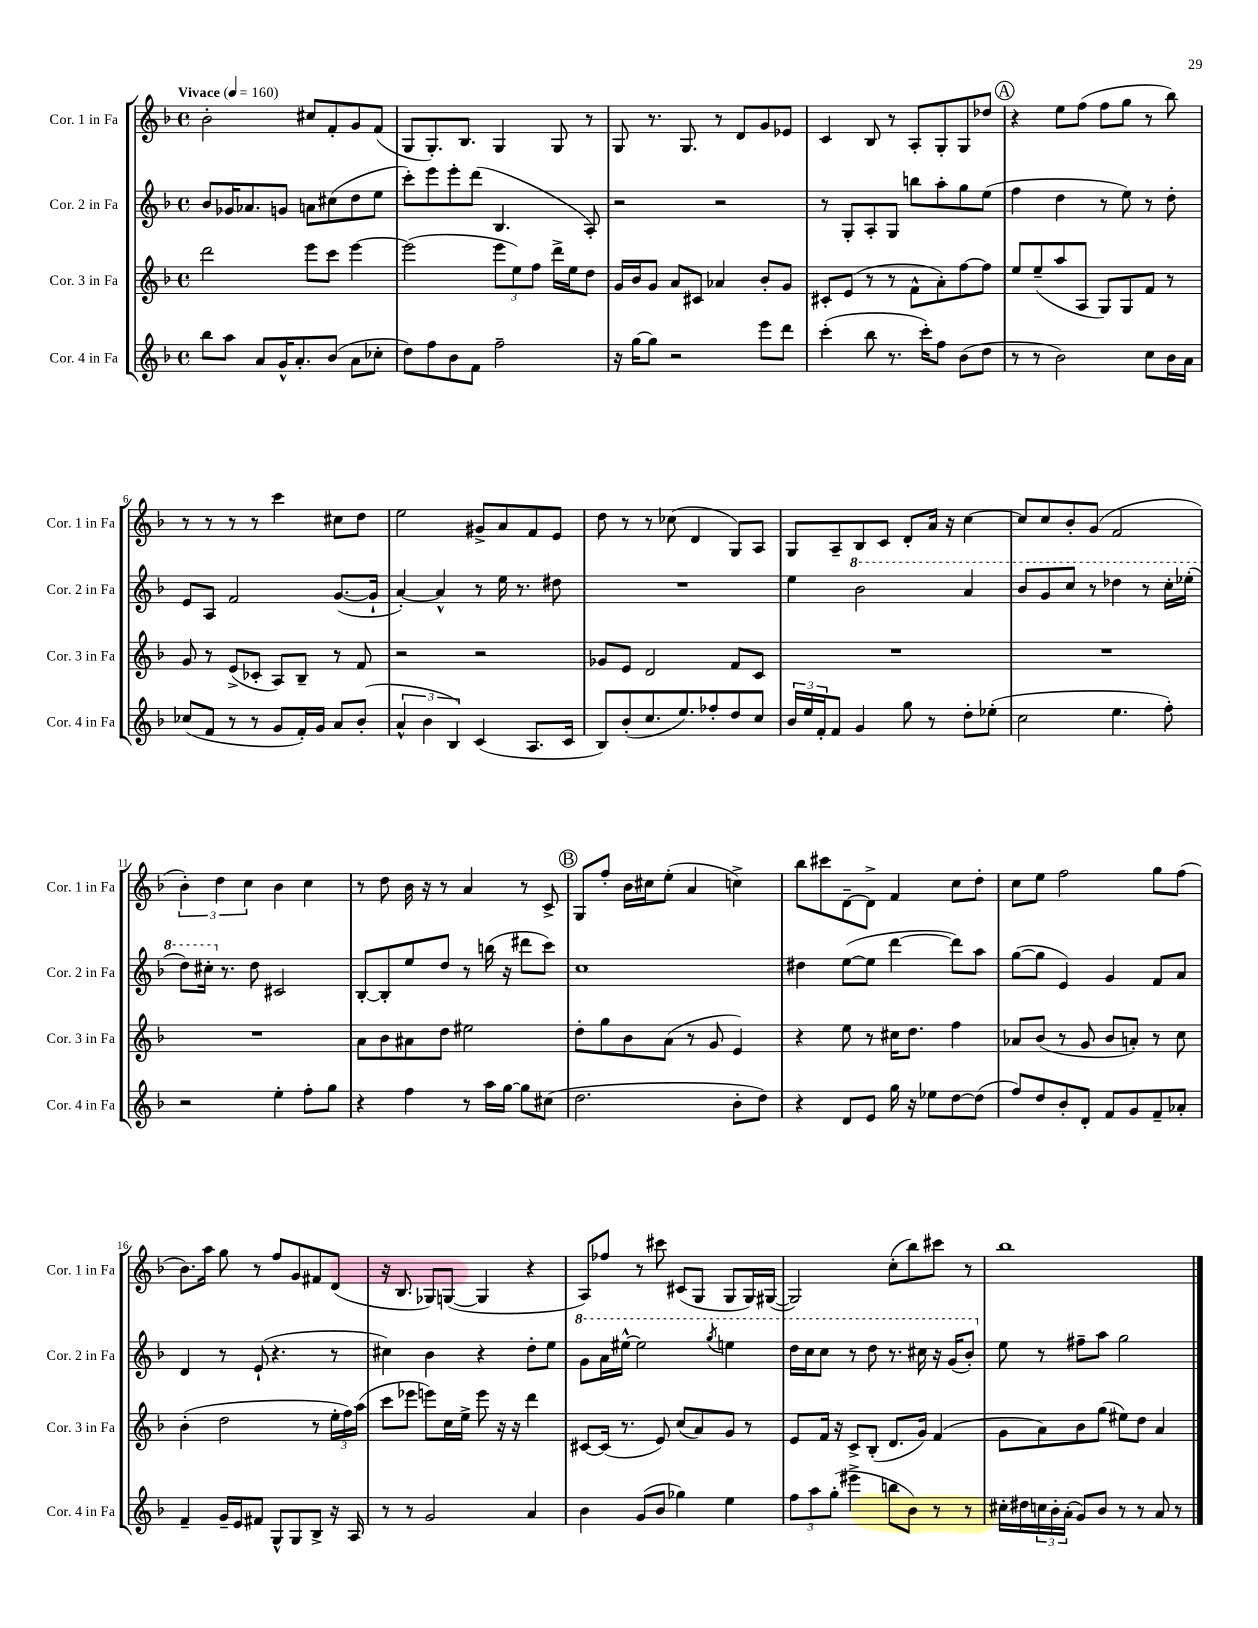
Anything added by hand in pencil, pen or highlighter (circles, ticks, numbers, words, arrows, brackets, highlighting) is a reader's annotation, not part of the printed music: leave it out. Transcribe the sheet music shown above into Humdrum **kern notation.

**kern	**kern	**kern	**kern
*part4	*part3	*part2	*part1
*staff4	*staff3	*staff2	*staff1
*I"Cor. 4 in Fa	*I"Cor. 3 in Fa	*I"Cor. 2 in Fa	*I"Cor. 1 in Fa
*I'Cor. 4 in Fa	*I'Cor. 3 in Fa	*I'Cor. 2 in Fa	*I'Cor. 1 in Fa
*clefG2	*clefG2	*clefG2	*clefG2
*k[b-]	*k[b-]	*k[b-]	*k[b-]
*M4/4	*M4/4	*M4/4	*M4/4
*met(c)	*met(c)	*met(c)	*met(c)
*MM160	*MM160	*MM160	*MM160
=1	=1	=1	=1
!	!	!	!LO:TX:a:B:t=Vivace
8bb-\L	2ddd\	8b-/L	2b-'\
8aa\J	.	16g-X/K	.
.	.	8.a-X/	.
8a/L	.	.	.
16g^^/K	.	8gn/J	.
8.a'/	.	.	.
.	8eee\L	8an\L	8cc#X/L
(8b-/J	8ccc\J	(8cc#X\	8f'/
8a\L	[4eee\	8dd\	8g/
8cc-X'\J	.	8ee\J	(8f/J
=2	=2	=2	=2
8dd\L)	(2eee\]	8ccc'\L)	8G/L
8ff\	.	8eee\	8.G'/)
8b-\	.	8eee'\	.
.	.	.	8.B-/J
8f\J	.	(8ddd\J	.
2ff~\	12eee\L	4.B-/	4G/
.	12ee\)	.	.
.	12ff\J	.	.
.	16ddd^\LL	.	8G/
.	16ee\J	.	.
.	8dd\J	8A'/)	8r
=3	=3	=3	=3
16r	16g/LL	2r	8G/
[16gg\KL	16b-/J	.	.
8gg\J]	8g/J	.	8.r
2r	8a/L	.	.
.	.	.	8.G/
.	8c#X/J	.	.
.	4a-X/	2r	8r
.	.	.	8d/L
8eee\L	8b-'/L	.	8g/
8ddd\J	8g/J	.	8e-X/J
=4	=4	=4	=4
(4ccc'\	8c#X'/L	8r	4c/
.	(8e/J	8G'/L	.
8bb-\	8r	8A'/	8B-/
8.r	8r	8G/J	8r
.	8f^^\L	8bbn\L	8A'/L
16ccc'\KL)	.	.	.
8ff\J	8a'\)	8aa'\	8G'/
(8b-\L	[8ff\	8gg\	8G/
8dd\J	8ff\J]	(8ee\J	8dd-X/J
!!LO:REH:place=s1:t=A
=5	=5	=5	=5
8r	8ee/L	4ff\	4r
8r	(8ee~/	.	.
2b-\)	8aa/	4dd\	8ee\L
.	8A/J	.	(8ff\J
.	8G/L)	8r	8ff\L
.	8G/	8ee\)	8gg\J
8cc\L	8f/J	8r	8r
16b-\L	8r	8dd'\	8bb-\)
16a\JJ	.	.	.
!!LO:LB:g=z
=6	=6	=6	=6
(8cc-X/L	8g/	8e/L	8r
8f/J	8r	8A/J	8r
8r	(8e^/L	2f/	8r
8r	8c-X'/J	.	8r
8g/L	8A/L)	.	4ccc\
16f'/L)	8B-~/J	.	.
16g/JJ	.	.	.
8a/L	8r	([8.g/L	8cc#X\L
(8b-'/J	8f/	.	8dd\J
.	.	16g`/Jk]	.
=7	=7	=7	=7
6a^^/	2r	[4a'/)	2ee\
6b-\	.	.	.
.	.	4a^^/]	.
6B-/)	.	.	.
(4c/	2r	8r	8g#X^/L
.	.	16ee\	8a/
.	.	8.r	.
8.A/L	.	.	8f/
.	.	8dd#X\	8e/J
16c/Jk	.	.	.
=8	=8	=8	=8
8B-/L)	8g-X/L	1r	8dd\
(8b-'/	8e/J	.	8r
8.cc/	2d/	.	8r
.	.	.	(8cc-X\
8.ee/)	.	.	.
.	.	.	4d/
8ff-X'/	.	.	.
8dd/	8f/L	.	8G/L)
8cc/J	8c/J	.	8A/J
=9	=9	=9	=9
24b-/LL	1r	4ee\	8G/L
24ee/	.	.	.
24f'/J	.	.	.
8f/J	.	.	8A~/
*	*	*8va	*
4g/	.	2bb-\	8B-/
.	.	.	8c/J
8gg\	.	.	8d'/L
8r	.	.	16a/Jk
.	.	.	16r
8dd'\L	.	4aa/	[4cc\
(8ee-X'\J	.	.	.
=10	=10	=10	=10
2cc\	1r	8bb-/L	8cc/L]
.	.	8gg/	8cc/
.	.	8ccc/J	8b-'/
.	.	8r	(8g/J
4.ee\	.	4ddd-X\	2f/
.	.	8r	.
8ff'\)	.	16ccc'\LL	.
.	.	(16eee-X'\JJ	.
!!LO:LB:g=z
=11	=11	=11	=11
2r	1r	8ddd\L)	6b-'\)
.	.	16ccc#X'\Jk	.
.	.	.	6dd\
*	*	*X8va	*
.	.	8.r	.
.	.	.	6cc\
.	.	8dd\	.
4ee'\	.	2c#X/	4b-\
8ff'\L	.	.	4cc\
8gg\J	.	.	.
=12	=12	=12	=12
4r	8a\L	[8B-'/L	8r
.	8b-\	8B-'/]	8dd\
4ff\	8a#X\	8ee/	16b-\
.	.	.	16r
.	8dd\J	8dd/J	8r
8r	2ee#X\	8r	4a/
16aa\LL	.	(16bbn\	.
[16gg\JJ	.	16r	.
8gg\L]	.	8ddd#X\L	8r
(8cc#X\J	.	8ccc\J)	8c^/
!!LO:REH:place=s1:t=B
=13	=13	=13	=13
2.dd\	8dd'\L	1cc	8G/L
.	8gg\	.	8ff'/J
.	8b-\	.	16b-\LL
.	.	.	16cc#X\J
.	(8a\J	.	(8ee'\J
.	8r	.	4a/
.	8g/	.	.
8b-'\L	4e/)	.	4ccn^\)
8dd\J)	.	.	.
=14	=14	=14	=14
4r	4r	4dd#X\	8bb-\L
.	.	.	8ccc#X\
8d/L	8ee\	([8ee\L	[8d~\
8e/J	8r	8ee\J]	8d^\J]
16gg\	16cc#X\KL	[4ddd\	4f/
16r	8.dd\J	.	.
8ee-X\L	.	.	.
[8dd\	4ff\	8ddd\L])	8cc\L
(8dd\J]	.	8aa\J	8dd'\J
=15	=15	=15	=15
8ff/L)	8a-X/L	([8gg\L	8cc\L
8dd/	(8b-/J	8gg\J]	8ee\J
8b-'/	8r	4e/)	2ff\
8d'/J	8g/	.	.
8f/L	8b-/L	4g/	.
8g/	8an'/J)	.	.
8f~/	8r	8f/L	8gg\L
8a-X'/J	8cc\	8a/J	(8ff\J
!!LO:LB:g=z
=16	=16	=16	=16
4f~/	(4b-'\	4d/	8.b-\L)
.	.	.	16aa\Jk
16g~/LL	2dd\	8r	8gg\
16e/J	.	.	.
8f#X/J	.	(8e`/	8r
8G^^/L	.	4.r	8ff/L
8G/	.	.	8g/
8B-^/J	8r	.	8f#X/
16r	24ee'\LL	8r	(8d/J
.	24ff\)	.	.
16A/	.	.	.
.	(24aa\JJ	.	.
=17	=17	=17	=17
8r	8ccc\L	4cc#X\)	16r
.	.	.	8.B-/
8r	8eee-X\J	.	.
2g/	8eeen\L)	4b-\	8G-X/L)
.	16cc\L	.	([8Gn/J
.	16ee^\JJ	.	.
.	8eee\	4r	4G/]
.	16r	.	.
.	16r	.	.
4a/	4ddd\	8dd'\L	4r
.	.	8ee\J	.
=18	=18	=18	=18
*	*	*8va	*
4b-\	[8c#X/L	8gg\L	8A/L)
.	(16c#/Jk]	16aa\L	8ff-X/J
.	8.r	[16eee#X^^\JJ	.
(8g/L	.	2eee#\]	8r
8b-/J	8e/)	.	8ccc#X\
4gg-X\)	(8cc/L	.	(8c#X/L
.	8a/)	.	8G/J
.	.	8qggg/	.
4ee\	8g/J	4eeen\	8G/L
.	8r	.	16G/L)
.	.	.	([16G#X/JJ
=19	=19	=19	=19
12ff\L	8e/L	16ddd\LL	2G#/])
.	.	16ccc\J	.
12aa\	.	.	.
.	16f/Jk	8ccc\J	.
(12gg'\J	.	.	.
.	16r	.	.
4eee#X^\	8c^/L	8r	.
.	(8B-'/J	8ddd\	.
8bbn\L	8.d/L	8.r	(8cc'\L
8b-\J)	.	.	8bb-\)
.	16g/Jk)	16ccc#X\	.
8r	(4f/	16r	8ccc#X\J
.	.	(16gg/KL	.
8r	.	8bb-'/J)	8r
=20	=20	=20	=20
*	*	*X8va	*
16cc#X'\LL	8g\L	8ee\	1bb-
16dd#X\	.	.	.
24ccn\	8a\)	8r	.
24b-'\	.	.	.
(24a'\JJ	.	.	.
8g/L)	8b-\	8ff#X~\L	.
8b-/J	(8gg\J	8aa\J	.
8r	8ee#X\L)	2gg\	.
8r	8dd\J	.	.
8a/	4a/	.	.
8r	.	.	.
==	==	==	==
*-	*-	*-	*-
